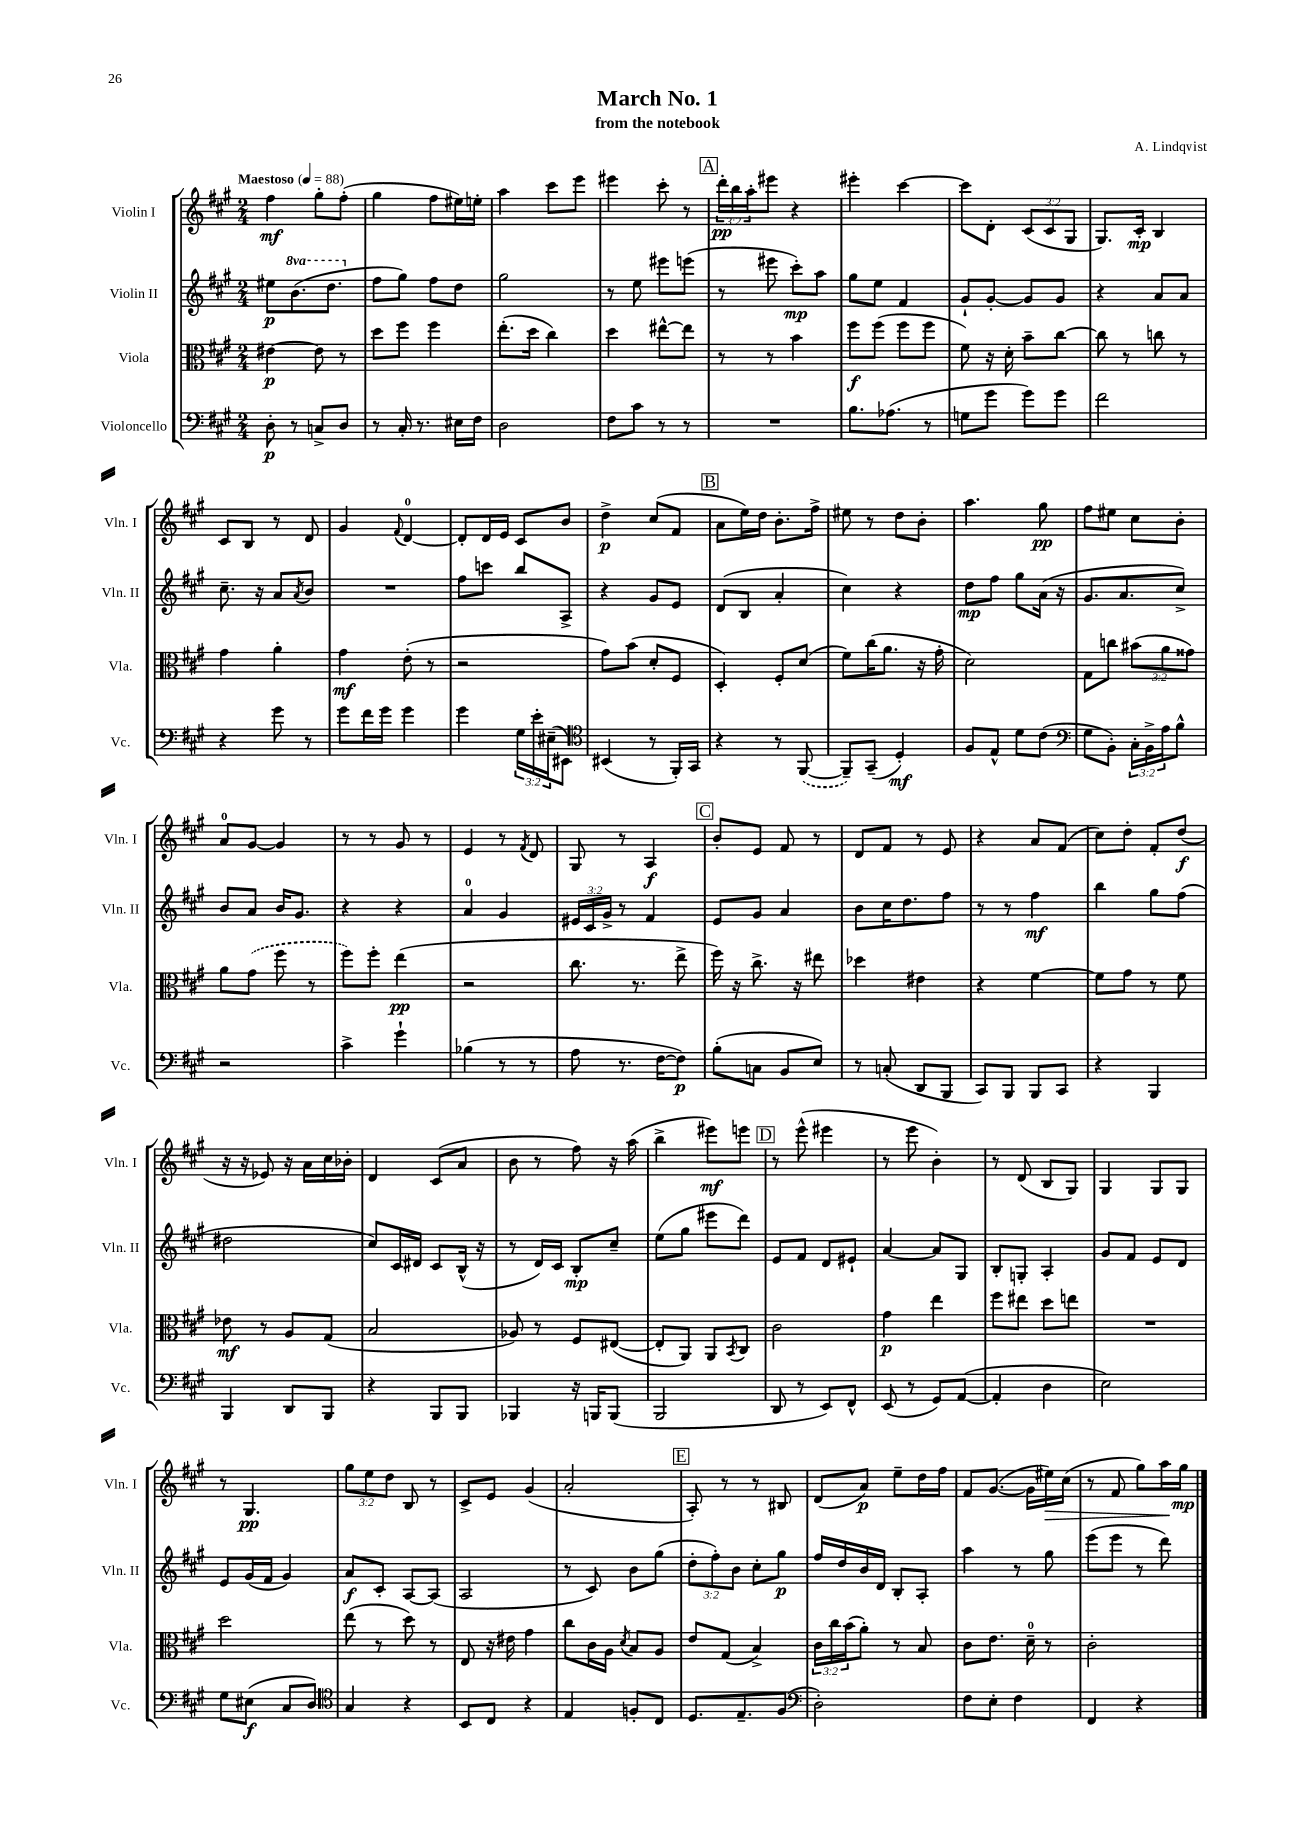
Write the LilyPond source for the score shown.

\header { title = "March No. 1" composer = "A. Lindqvist" subtitle = "from the notebook" }
<<
\new StaffGroup <<
\new Staff = "s0" \with { instrumentName = "Violin I" shortInstrumentName = "Vln. I" } {
    \clef treble \key a \major \numericTimeSignature \time 2/4 \override Staff.TupletNumber.text = #tuplet-number::calc-fraction-text \tempo "Maestoso" 4 = 88
    fis''4\mf gis''8-. fis''8-.( |
    gis''4 fis''8 eis''16) e''16-. |
    a''4 cis'''8 e'''8 |
    eis'''4 cis'''8-. r8 |
    \mark \markup { \box "A" } \tuplet 3/2 { d'''16-.\pp b''16 a''16-. } eis'''8 r4 |
    eis'''4-. cis'''4~ |
    cis'''8 d'8-. \tuplet 3/2 { cis'8( cis'8 gis8 } |
    gis8.) cis'16-.\mp b4 |
    cis'8 b8 r8 d'8 |
    gis'4 \appoggiatura { fis'8 } d'4-0~ |
    d'8-. d'16 e'16 cis'8 b'8 |
    d''4->\p cis''8( fis'8 |
    \mark \markup { \box "B" } a'8 e''16) d''16 b'8.-. fis''16-> |
    eis''8 r8 d''8 b'8-. |
    a''4. gis''8\pp |
    fis''8 eis''8 cis''8 b'8-. |
    a'8-0 gis'8~ gis'4 |
    r8 r8 gis'8 r8 |
    e'4 r8 \acciaccatura { fis'8 } d'8 |
    gis8 r8 a4\f |
    \mark \markup { \box "C" } b'8-. e'8 fis'8 r8 |
    d'8 fis'8 r8 e'8 |
    r4 a'8 fis'8( |
    cis''8) d''8-. fis'8-. d''8\f( |
    r16 r16 ees'8) r16 a'16 cis''16 bes'16-. |
    d'4 cis'8( a'8 |
    b'8 r8 fis''8) r16 a''16( |
    b''4-> eis'''8\mf) e'''8 |
    \mark \markup { \box "D" } r8 e'''8-^( eis'''4 |
    r8 e'''8 b'4-.) |
    r8 d'8( b8 gis8) |
    gis4 gis8 gis8 |
    r8 gis4.\pp |
    \tuplet 3/2 { gis''8 e''8 d''8 } b8 r8 |
    cis'8-> e'8 gis'4( |
    a'2-. |
    \mark \markup { \box "E" } a8-.) r8 r8 bis8 |
    d'8( a'8\p) e''8-- d''16 fis''16 |
    fis'8 gis'8.~( gis'16 eis''16\>) cis''16( |
    r8 fis'8 gis''8) a''16\! gis''16\mp \bar "|." |
}
\new Staff = "s1" \with { instrumentName = "Violin II" shortInstrumentName = "Vln. II" } {
    \clef treble \key a \major \numericTimeSignature \time 2/4 \override Staff.TupletNumber.text = #tuplet-number::calc-fraction-text \set Staff.ottavationMarkups = #ottavation-simple-ordinals
    eis''8\p \ottava #1 b''8.( d'''8. \ottava #0 |
    fis''8 gis''8) fis''8 d''8 |
    gis''2 |
    r8 e''8 eis'''8 e'''8( |
    \mark \markup { \box "A" } r8 eis'''8 cis'''8-.\mp) a''8 |
    gis''8 e''8 fis'4 |
    gis'8-! gis'8~-. gis'8 gis'8 |
    r4 a'8 a'8 |
    cis''8.-- r16 a'8 \acciaccatura { a'8 } b'8 |
    R2 |
    fis''8 c'''8 b''8 a8-> |
    r4 gis'8 e'8 |
    \mark \markup { \box "B" } d'8( b8 a'4-. |
    cis''4) r4 |
    d''8\mp fis''8 gis''8 a'16( r16 |
    gis'8. a'8. cis''8->) |
    b'8 a'8 b'16 gis'8. |
    r4 r4 |
    a'4-0 gis'4 |
    \tuplet 3/2 { eis'16 cis'16 gis'16-> } r8 fis'4 |
    \mark \markup { \box "C" } e'8 gis'8 a'4 |
    b'8 cis''16 d''8. fis''8 |
    r8 r8 fis''4\mf |
    b''4 gis''8 fis''8( |
    dis''2 |
    cis''8) cis'16 dis'16 cis'8 b16-^( r16 |
    r8 d'16) cis'16 b8-.\mp cis''8-- |
    e''8( gis''8 eis'''8 d'''8) |
    \mark \markup { \box "D" } e'8 fis'8 d'8 eis'8-! |
    a'4~ a'8 gis8 |
    b8-. g8-. a4-. |
    gis'8 fis'8 e'8 d'8 |
    e'8 gis'16( fis'16 gis'4) |
    a'8\f cis'8-. a8~ a8( |
    a2 |
    r8 cis'8) b'8 gis''8( |
    \mark \markup { \box "E" } \tuplet 3/2 { d''8-. fis''8-.) b'8 } cis''8-. gis''8\p |
    fis''16 d''16 b'16 d'16 b8-. a8-. |
    a''4 r8 gis''8 |
    e'''8( e'''8 r8 d'''8) \bar "|." |
}
\new Staff = "s2" \with { instrumentName = "Viola" shortInstrumentName = "Vla." } {
    \clef alto \key a \major \numericTimeSignature \time 2/4 \override Staff.TupletNumber.text = #tuplet-number::calc-fraction-text
    eis'4~\p eis'8 r8 |
    d''8 fis''8 fis''4 |
    e''8.-.( d''16 cis''4) |
    d''4 eis''8~-^ eis''8 |
    \mark \markup { \box "A" } r8 r8 b'4 |
    fis''8\f fis''8( fis''8 fis''8 |
    fis'8) r16 d'16-. b'8-- cis''8~ |
    cis''8 r8 c''8 r8 |
    gis'4 a'4-. |
    gis'4\mf e'8-.( r8 |
    r2 |
    gis'8) b'8( d'8-. fis8 |
    \mark \markup { \box "B" } d4-.) fis8-. d'8( |
    fis'8) cis''16( a'8. r16 gis'16-. |
    d'2) |
    gis8 c''8 \tuplet 3/2 { bis'8( a'8 gisis'8) } |
    a'8 \once \slurDashed gis'8( fis''8 r8 |
    fis''8) fis''8-. e''4\pp( |
    r2 |
    cis''8. r8. e''8-> |
    \mark \markup { \box "C" } fis''16) r16 cis''8.-> r16 eis''8 |
    des''4 eis'4 |
    r4 fis'4~ |
    fis'8 gis'8 r8 fis'8 |
    ees'8\mf r8 a8 gis8( |
    b2 |
    aes8) r8 fis8 eis8~( |
    eis8-. a,8) a,8 \acciaccatura { b,8 } cis8 |
    \mark \markup { \box "D" } cis'2 |
    gis'4\p e''4 |
    fis''8 eis''8 d''8 e''8 |
    R2 |
    d''2 |
    e''8( r8 d''8) r8 |
    e8 r16 eis'16 gis'4 |
    cis''8 cis'16 a16 \acciaccatura { d'8 } b8 a8 |
    \mark \markup { \box "E" } e'8 gis8( b4->) |
    \tuplet 3/2 { cis'16 cis''16 b'16( } a'8-.) r8 b8 |
    cis'8 e'8. d'16-0-- r8 |
    cis'2-. \bar "|." |
}
\new Staff = "s3" \with { instrumentName = "Violoncello" shortInstrumentName = "Vc." } {
    \clef bass \key a \major \numericTimeSignature \time 2/4 \override Staff.TupletNumber.text = #tuplet-number::calc-fraction-text
    d8-.\p r8 c8-> d8 |
    r8 cis16-. r8. eis16 fis16 |
    d2 |
    fis8 cis'8 r8 r8 |
    \mark \markup { \box "A" } R2 |
    b8. aes8.( r8 |
    g8 gis'8 gis'8) gis'8 |
    fis'2 |
    r4 gis'8 r8 |
    gis'8 fis'16 gis'16 gis'4 |
    gis'4 \tuplet 3/2 { gis16 e'16-. eis16--( } eis,8) |
    \clef tenor bis,4( r8 fis,16-.) gis,16 |
    \mark \markup { \box "B" } r4 r8 \once \slurDashed fis,8~( |
    fis,8--) gis,8--( d4-.\mf) |
    fis8 e8-^ d'8 cis'8( |
    \clef bass gis8 b,8-.) \tuplet 3/2 { cis16-. b,16-> a16 } b8-^ |
    r2 |
    cis'4-> gis'4-! |
    bes4( r8 r8 |
    a8 r8. fis16~ fis8\p) |
    \mark \markup { \box "C" } b8-.( c8 b,8 e8) |
    r8 c8-.( d,8 b,,8 |
    cis,8) b,,8 b,,8 cis,8 |
    r4 b,,4 |
    b,,4 d,8 b,,8 |
    r4 b,,8 b,,8 |
    bes,,4 r16 b,,16 b,,8( |
    b,,2 |
    \mark \markup { \box "D" } d,8 r8 e,8) fis,8-^ |
    e,8( r8 gis,8) a,8~( |
    a,4-. d4 |
    e2) |
    gis8 eis8\f( cis8 d8) |
    \clef tenor gis4 r4 |
    b,8 cis8 r4 |
    e4 f8-. cis8 |
    \mark \markup { \box "E" } d8. e8.-- fis8( |
    \clef bass d2-.) |
    fis8 e8-. fis4 |
    fis,4 r4 \bar "|." |
}
>>
>>
\layout { \context { \Score \remove "Bar_number_engraver" } }
